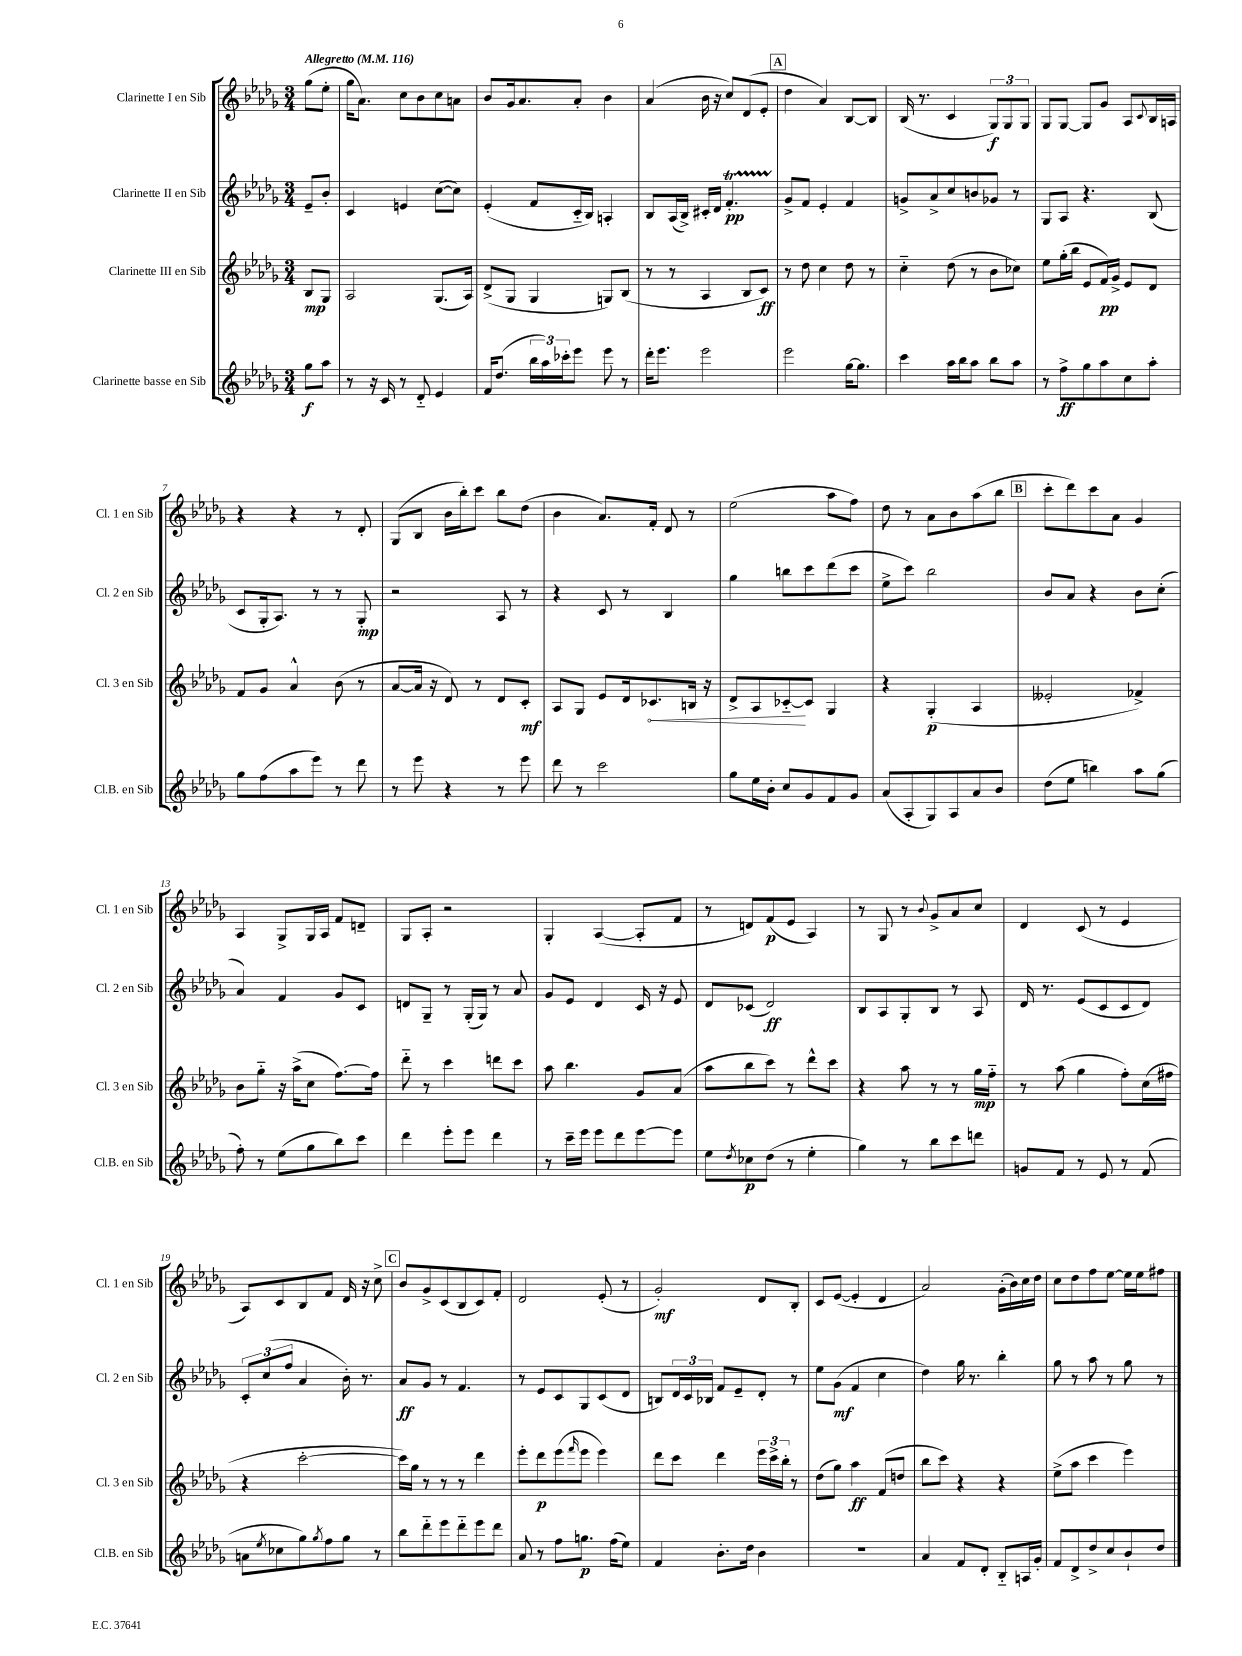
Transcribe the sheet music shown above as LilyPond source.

<<
\new StaffGroup <<
\new Staff = "s0" \with { instrumentName = "Clarinette I en Sib" shortInstrumentName = "Cl. 1 en Sib" } {
    \clef treble \key des \major \numericTimeSignature \time 3/4 \partial 4 \tempo "Allegretto" 4 = 116
    ges''8( ees''8-. |
    ges''16 aes'8.) c''8 bes'8 c''8 a'8 |
    bes'8 ges'16 aes'8. aes'8-. bes'4 |
    aes'4( bes'16 r16 c''8) des'8( ees'8-. |
    \mark \markup { \box "A" } des''4 aes'4) bes8~ bes8 |
    bes16( r8. c'4 \tuplet 3/2 { ges8\f) ges8 ges8 } |
    ges8 ges8~ ges8 ges'8 aes8 \appoggiatura { c'8 } bes16 a16 |
    r4 r4 r8 des'8-. |
    ges8( bes8 bes'16 bes''16-.) c'''8 bes''8 des''8( |
    bes'4 aes'8.) f'16-. des'8 r8 |
    ees''2( aes''8 f''8) |
    des''8 r8 aes'8 bes'8 aes''8( bes''8 |
    \mark \markup { \box "B" } c'''8-. des'''8) c'''8 aes'8 ges'4 |
    aes4 ges8-> ges16 aes16 f'8 d'8-- |
    ges8 aes8-. r2 |
    ges4-. aes4~( aes8-. f'8 |
    r8 d'8) f'8\p( ees'8 aes4) |
    r8 ges8 r8 \appoggiatura { bes'8 } ges'8-> aes'8 c''8 |
    des'4 c'8( r8 ees'4 |
    aes8) c'8 bes8 f'8 des'16 r16 c''8-> |
    \mark \markup { \box "C" } bes'8 ges'8-> c'8( bes8 c'8) f'8-. |
    des'2 ees'8-.( r8 |
    ges'2-.\mf) des'8 bes8-. |
    c'8 ees'8~( ees'4-. des'4 |
    aes'2) ges'16-.( bes'16) c''16 des''16 |
    c''8 des''8 f''8 ees''8~ ees''16 ees''16 fis''8 \bar "|." |
}
\new Staff = "s1" \with { instrumentName = "Clarinette II en Sib" shortInstrumentName = "Cl. 2 en Sib" } {
    \clef treble \key des \major \numericTimeSignature \time 3/4 \partial 4
    ees'8-- bes'8-. |
    c'4 e'4 c''8~( c''8) |
    ees'4-.( f'8 c'16-_ bes16) a4-. |
    bes8 aes16( bes16->) cis'16-. des'16 f'4.-.\startTrillSpan\pp |
    \mark \markup { \box "A" } ges'8->\stopTrillSpan f'8 ees'4-. f'4 |
    g'8-> aes'8-> c''8 b'8 ges'8 r8 |
    ges8 aes8 r4. bes8( |
    c'8 ges16-. aes8.) r8 r8 ges8-.\mp |
    r2 aes8 r8 |
    r4 c'8 r8 bes4 |
    ges''4 b''8 c'''8 des'''8( c'''8 |
    ees''8-> c'''8) bes''2 |
    \mark \markup { \box "B" } bes'8 aes'8 r4 bes'8 c''8-.( |
    aes'4) f'4 ges'8 c'8 |
    d'8 ges8-- r8 ges16-.( ges16) r8 aes'8 |
    ges'8 ees'8 des'4 c'16 r16 ees'8 |
    des'8 ces'8( des'2\ff) |
    bes8 aes8 ges8-. bes8 r8 aes8 |
    des'16 r8. ees'8( c'8 c'8 des'8) |
    \tuplet 3/2 { c'8-. c''8( f''8 } aes'4 bes'16-.) r8. |
    \mark \markup { \box "C" } aes'8\ff ges'8 r8 f'4. |
    r8 ees'8 c'8 ges8 c'8( des'8 |
    b8) \tuplet 3/2 { des'16 c'16 bes16 } f'8 ees'8-- des'8-. r8 |
    ees''8 ges'8\mf( f'4 c''4 |
    des''4) ges''16 r8. bes''4-. |
    ges''8 r8 aes''8 r8 ges''8 r8 \bar "|." |
}
\new Staff = "s2" \with { instrumentName = "Clarinette III en Sib" shortInstrumentName = "Cl. 3 en Sib" } {
    \clef treble \key des \major \numericTimeSignature \time 3/4 \partial 4
    bes8\mp ges8 |
    aes2 ges8.( aes16) |
    des'8->( ges8 ges4 g8) bes8( |
    r8 r8 aes4 bes8 c'8\ff) |
    \mark \markup { \box "A" } r8 des''8 c''4 des''8 r8 |
    c''4-_ des''8( r8 bes'8 ces''8) |
    ees''8 ges''16-.( bes''16 ees'8 f'16\pp) ges'16-> ees'8 des'8 |
    f'8 ges'8 aes'4-^ bes'8( r8 |
    aes'8~ aes'16 r16 des'8) r8 des'8 c'8-.\mf |
    aes8 ges8 ees'8 des'16 \once \override Hairpin.circled-tip = ##t ces'8.\< b16 r16 |
    des'8-> aes8 ces'8~-_\! ces'8 ges4 |
    r4 ges4-.\p( aes4 |
    \mark \markup { \box "B" } eeses'2-. fes'4->) |
    bes'8 ges''8-_ r16 aes''16->( c''8 f''8.~) f''16 |
    des'''8-_ r8 c'''4 d'''8 c'''8 |
    aes''8 bes''4. ges'8 aes'8( |
    aes''8 bes''8 c'''8) r8 des'''8-^ c'''8 |
    r4 aes''8 r8 r8 ges''16\mp f''16-_ |
    r8 aes''8( ges''4 f''8-.) c''16( fis''16 |
    r4 c'''2~-. |
    \mark \markup { \box "C" } c'''16) ges''16 r8 r8 r8 des'''4 |
    ees'''8-. des'''8\p ees'''8( \grace { f'''16 } ees'''8 ees'''4) |
    des'''8 c'''8 des'''4 \tuplet 3/2 { ees'''16 c'''16-> bes''16-. } r8 |
    des''8( ges''8) aes''4\ff f'8( d''8 |
    bes''8 c'''8) r4 r4 |
    ees''8->( aes''8 c'''4 ees'''4) \bar "|." |
}
\new Staff = "s3" \with { instrumentName = "Clarinette basse en Sib" shortInstrumentName = "Cl.B. en Sib" } {
    \clef treble \key des \major \numericTimeSignature \time 3/4 \partial 4
    ges''8\f aes''8 |
    r8 r16 c'16 r8 des'8-_ ees'4 |
    f'16 des''8.( \tuplet 3/2 { bes''16 aes''16) ces'''16-. } ees'''8 ees'''8 r8 |
    des'''16-. ees'''8. ees'''2 |
    \mark \markup { \box "A" } ees'''2 ges''16~ ges''8. |
    c'''4 aes''16 bes''16 aes''8 bes''8 aes''8 |
    r8 f''8->\ff ges''8 aes''8 c''8 aes''8-. |
    ges''8 f''8( aes''8 ees'''8) r8 des'''8 |
    r8 ees'''8 r4 r8 ees'''8 |
    des'''8 r8 c'''2 |
    ges''8 ees''16 bes'16-. c''8 ges'8 f'8 ges'8 |
    aes'8( aes8-. ges8) aes8 aes'8 bes'8 |
    \mark \markup { \box "B" } des''8( ees''8 b''4) aes''8 ges''8( |
    f''8-.) r8 ees''8( ges''8 bes''8) c'''8 |
    des'''4 ees'''8-. ees'''8 des'''4 |
    r8 c'''16-- ees'''16 ees'''8 des'''8 ees'''8~ ees'''8 |
    ees''8 \acciaccatura { des''8 } ces''8\p des''8( r8 ees''4-. |
    ges''4) r8 bes''8 c'''8 d'''8 |
    g'8 f'8 r8 ees'8 r8 f'8( |
    a'8 \acciaccatura { ees''8 } ces''8 ges''8) \acciaccatura { ges''8 } f''8 ges''8 r8 |
    \mark \markup { \box "C" } bes''8 des'''8-_ ees'''8 des'''8-_ ees'''8 des'''8 |
    aes'8 r8 f''8 g''8.\p f''16( ees''8) |
    f'4 bes'8.-. des''16 bes'4 |
    R2. |
    aes'4 f'8 des'8-. bes8-_ a16 ges'16-. |
    f'8 des'8-> des''8-> c''8 bes'8-! des''8 \bar "|." |
}
>>
>>
